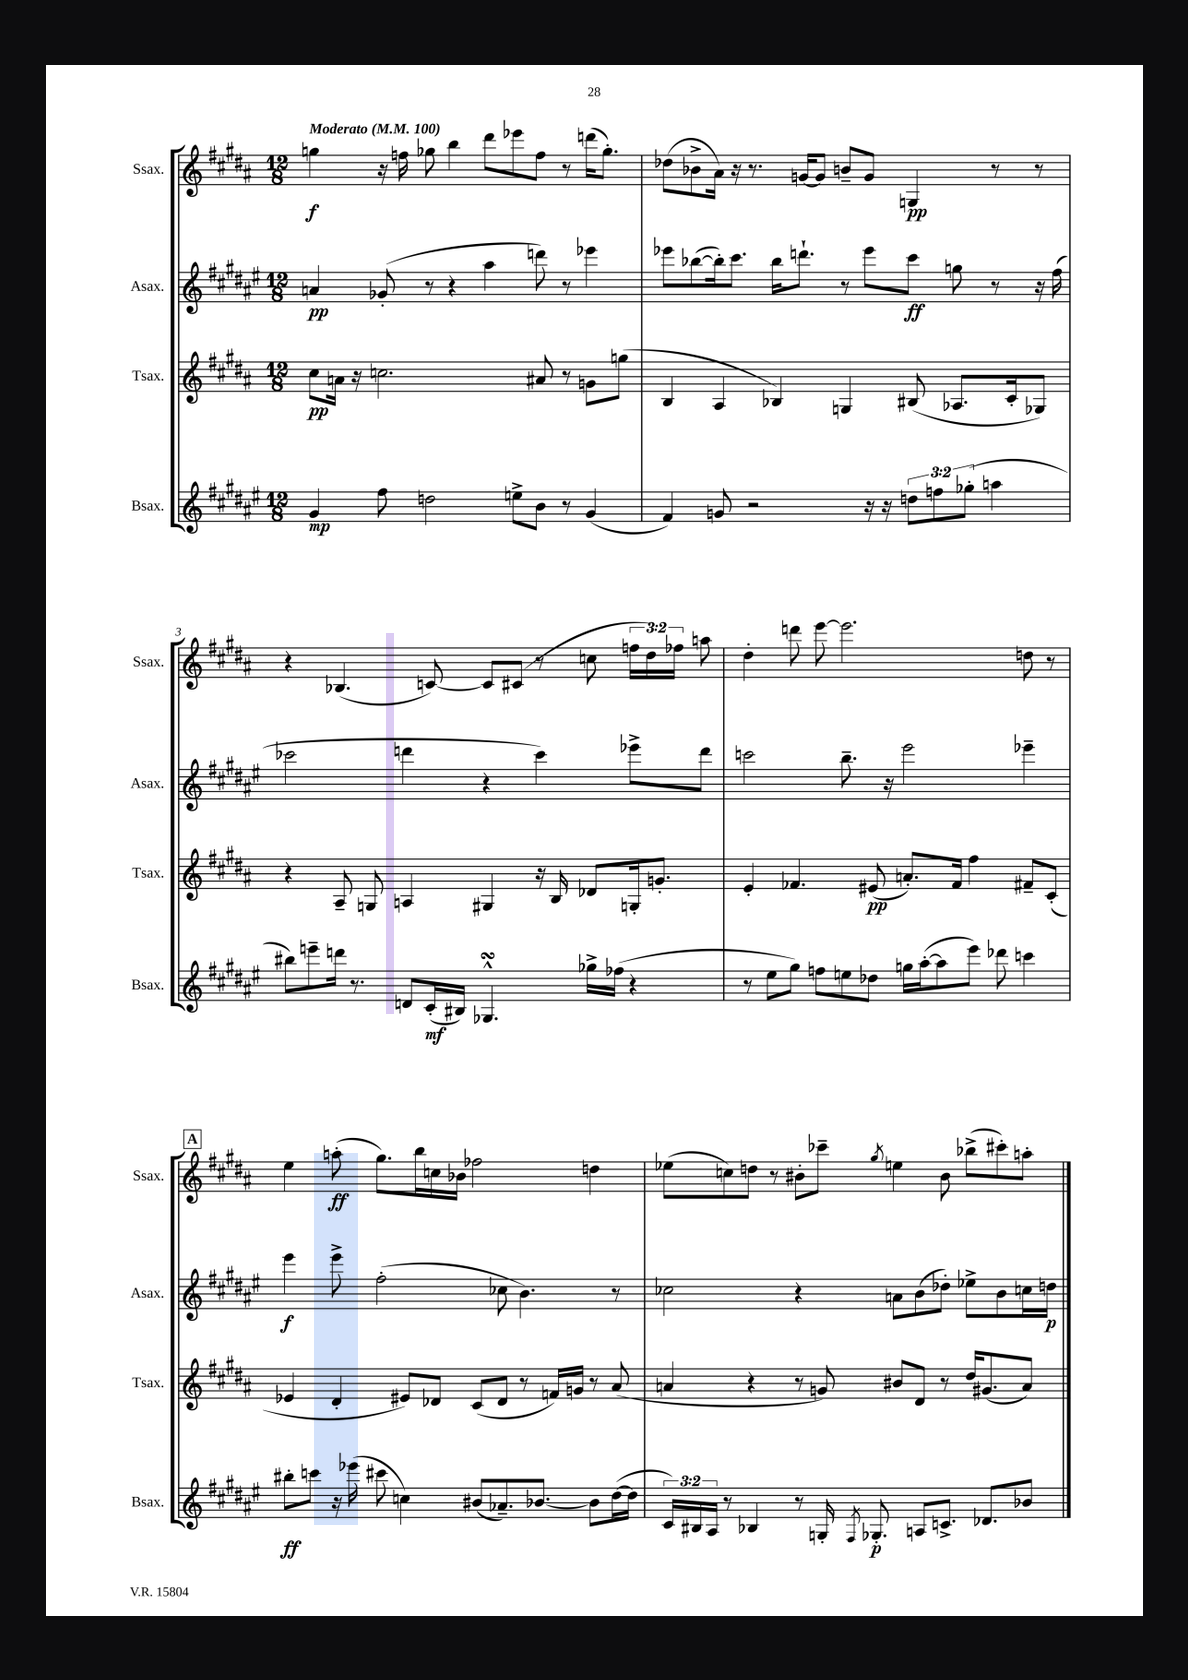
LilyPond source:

<<
\new StaffGroup <<
\new Staff = "s0" \with { instrumentName = "Ssax." shortInstrumentName = "Ssax." } {
    \clef treble \key b \major \numericTimeSignature \time 12/8 \override Staff.TupletNumber.text = #tuplet-number::calc-fraction-text \tempo "Moderato" 4 = 100
    \autoBeamOff g''4\f r16 f''16 ges''8 b''4 dis'''8[ ees'''8 f''8] r8 d'''16[( ges''8.]-.) |
    des''8[( bes'8-> ais'16]) r16 r8. g'16[~ g'8] b'8[-- g'8] g4\pp r8 r8 |
    r4 bes4.( c'8~) c'8[ cis'8]( r8 c''8 \tuplet 3/2 { f''16[ dis''16) fes''16] } a''8 |
    dis''4-. d'''8 e'''8~ e'''2. d''8 r8 |
    \mark \markup { \box "A" } e''4 a''8-.\ff( gis''8.[) b''16 c''16 bes'16] fes''2 d''4 |
    ees''8[( c''8) d''8] r8 bis'8[-. ces'''8]-- \acciaccatura { gis''8 } e''4 bis'8 bes''8[->( cis'''8-.) a''8]-. \bar "|." |
}
\new Staff = "s1" \with { instrumentName = "Asax." shortInstrumentName = "Asax." } {
    \clef treble \key fis \major \numericTimeSignature \time 12/8
    \autoBeamOff a'4\pp ges'8-.( r8 r4 ais''4 d'''8) r8 ees'''4 |
    ees'''8[ bes''8~( bes''16-.) cis'''8.] bes''16[ d'''8.]-! r8 ees'''8[ cis'''8]\ff g''8 r8 r16 fis''16( |
    ces'''2 d'''4 r4 ces'''4) ees'''8[-> d'''8] |
    c'''2 b''8.-- r16 eis'''2 ees'''4-- |
    \mark \markup { \box "A" } eis'''4\f eis'''8-> fis''2-.( ces''8 b'4.) r8 |
    ces''2 r4 a'8[ b'8( des''8]-.) ees''8[-> b'8 c''16 d''16]\p \bar "|." |
}
\new Staff = "s2" \with { instrumentName = "Tsax." shortInstrumentName = "Tsax." } {
    \clef treble \key b \major \numericTimeSignature \time 12/8
    \autoBeamOff cis''8[\pp a'16] r16 c''2. ais'8 r8 g'8[ g''8]( |
    b4 ais4 bes4) g4 bis8( aes8.[ cis'16-. ges8]) |
    r4 ais8-- g8 a4 gis4 r16 b16 des'8[ g16-. g'8.]-. |
    e'4-. fes'4. eis'8\pp( a'8.[-.) fes'16] fis''4 fis'8[-- cis'8]-.( |
    \mark \markup { \box "A" } ees'4 dis'4-. eis'8[) des'8] cis'8[( des'8] r8 f'16[) g'16] r8 ais'8( |
    a'4 r4 r8 g'8) bis'8[ dis'8] r8 dis''16[ gis'8.( a'8]) \bar "|." |
}
\new Staff = "s3" \with { instrumentName = "Bsax." shortInstrumentName = "Bsax." } {
    \clef treble \key fis \major \numericTimeSignature \time 12/8 \override Staff.TupletNumber.text = #tuplet-number::calc-fraction-text
    \autoBeamOff gis'4\mp fis''8 d''2 e''8[-> b'8] r8 gis'4( |
    fis'4) g'8 r2 r16 r16 \tuplet 3/2 { d''8[ f''8 ges''8]-.( } a''4 |
    bis''8[) e'''8-- d'''16] r8. d'8[ cis'16-.\mf( bis16]) ges4.-^\turn ges''16[-> fes''16]( r4 |
    r8 eis''8[ gis''8]) f''8[ e''8 des''8] g''16[ ais''16~-.( ais''8 eis'''8]) des'''8 c'''4 |
    \mark \markup { \box "A" } bis''8[-.\ff c'''8] r16 ees'''16( cis'''8 c''4) bis'8[( aes'8.--) bes'8.]~ bes'8[ dis''16~( dis''16] |
    \tuplet 3/2 { cis'16[) bis16 ais16] } r8 bes4 r8 g16-. \acciaccatura { fis8 } ges8.-.\p a8[ c'8.]-> des'8.[ bes'8] \bar "|." |
}
>>
>>
